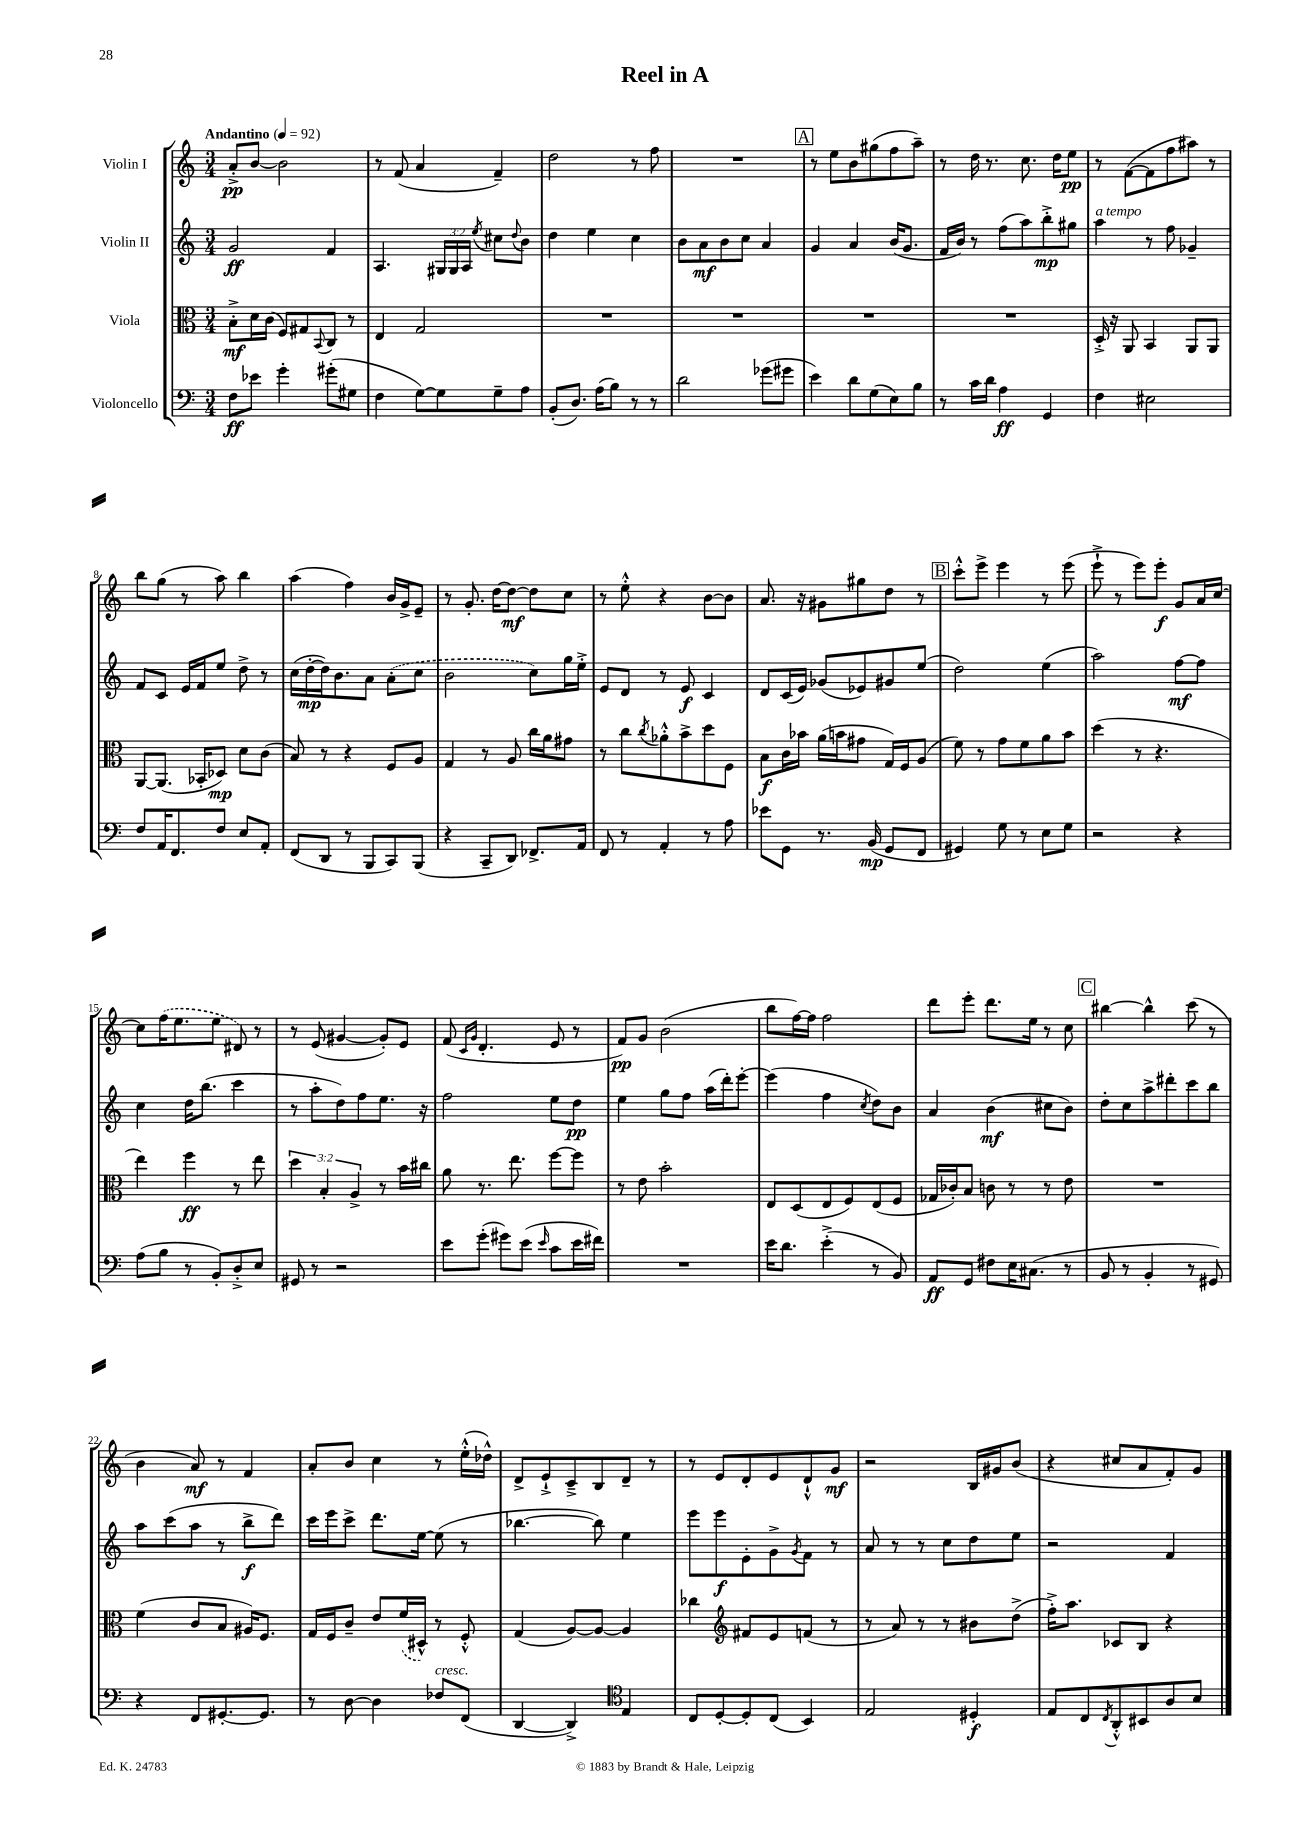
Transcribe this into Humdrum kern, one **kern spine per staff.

**kern	**kern	**kern	**kern
*staff4	*staff3	*staff2	*staff1
*clefF4	*clefC3	*clefG2	*clefG2
*k[]	*k[]	*k[]	*k[]
*M3/4	*M3/4	*M3/4	*M3/4
*MM92	*MM92	*MM92	*MM92
8F	8B'^	2g	8a'^
8e-	16d	.	[8b
.	(16c	.	.
4g'	8F)	.	2b]
.	8G#	.	.
.	8qqBB	.	.
(8g#'	8C	4f	.
8G#	8r	.	.
=	=	=	=
4F	4E	4.A	8r
.	.	.	(8f
[8G)	2G	.	4a
8G]	.	24G#	.
.	.	24G#	.
.	.	24A	.
.	.	8qee	.
8G~	.	8cc#	4f~)
.	.	8qqdd	.
8A	.	8b	.
=	=	=	=
(8BB'	2.r	4dd	2dd
8.D)	.	.	.
.	.	4ee	.
(16A	.	.	.
8B)	.	.	.
8r	.	4cc	8r
8r	.	.	8ff
=	=	=	=
2d	2.r	8b	2.r
.	.	8a	.
.	.	8b	.
.	.	8cc	.
(8g-	.	4a	.
8g#	.	.	.
=	=	=	=
4e)	2.r	4g	8r
.	.	.	8ee
8d	.	4a	8b
(8G	.	.	(8gg#
8E)	.	(16b	8ff
.	.	8.g	.
8B	.	.	8aa~)
=	=	=	=
8r	2.r	16f	8r
.	.	16b)	.
16c	.	8r	16dd
16d	.	.	8.r
4A	.	(8ff	.
.	.	8aa)	8.cc
4GG	.	8bb'^	.
.	.	.	16dd
.	.	8gg#	8ee
=	=	=	=
4F	16D'^	4aa	8r
.	16r	.	.
.	8AA	.	([8f
2E#	4BB	8r	8f]
.	.	8ff	8ff
.	8AA	4g-~	8aa#)
.	8AA	.	8r
=	=	=	=
8F	[8AA	8f	8bb
16AA	(8.AA]	8c	(8gg
8.FF	.	.	.
.	.	16e	8r
.	16BB-'	16f	.
8F	8D-)	8ee	8aa)
8E	8d	8dd^	4bb
8AA'	(8c	8r	.
=	=	=	=
(8FF	8B)	(16cc	(4aa
.	.	[16dd'	.
8DD	8r	16dd])	.
.	.	8.b	.
8r	4r	.	4ff)
8BBB	.	8a	.
8CC)	8F	(8a'	16b
.	.	.	16g^
(8BBB	8A	8cc	8e~
=	=	=	=
4r	4G	2b	8r
.	.	.	8.g'
8CC~	8r	.	.
.	.	.	[16dd
8DD)	8A	.	8dd_
8.FF-^	16cc	8cc)	8dd]
.	16a	.	.
.	8g#	16gg	8cc
16AA	.	16ee'^	.
=	=	=	=
8FF	8r	8e	8r
8r	8cc	8d	8ee'^^
.	8qcc	.	.
4AA'	8a-'^^	8r	4r
.	8b^	8e	.
8r	8dd	4c	[8b
8A	8F	.	8b]
=	=	=	=
8e-	8B	8d	8.a
8GG	16c	(16c	.
.	16b-	16e)	16r
8.r	(16a	(8g-	8g#
.	16b	.	.
.	8g#	8e-)	8gg#
(16BB	.	.	.
8GG	16G)	8g#	8dd
.	16F	.	.
8FF	(8A	(8ee	8r
=	=	=	=
4GG#)	8f)	2dd)	8ccc'^^
.	8r	.	8eee^
8G	8g	.	4eee
8r	8f	.	.
8E	8a	(4ee	8r
8G	8b	.	(8eee
=	=	=	=
2r	(4dd	2aa)	8eee`^
.	.	.	8r
.	8r	.	8eee)
.	4.r	.	8eee'
4r	.	[8ff	8g
.	.	8ff]	16a
.	.	.	[16cc
=	=	=	=
(8A	4ee)	4cc	8cc]
8B	.	.	(16ff
.	.	.	8.ee
8r	4ff	16dd	.
.	.	(8.bb	.
8BB')	.	.	8ee
8D'^	8r	4ccc	8d#)
8E	8ee	.	8r
=	=	=	=
8GG#	6dd	8r	8r
8r	.	8aa'	(8e
.	6B'	.	.
2r	.	8dd)	[4g#
.	6A^	.	.
.	.	8ff	.
.	8r	8.ee	8g#'])
.	16b	.	8e
.	16cc#	16r	.
=	=	=	=
8e	8a	2ff	(8f
.	.	.	16qqc
.	.	.	16qqg
(8g'	8.r	.	4.d'
8g#)	.	.	.
.	8.ee	.	.
(8e	.	.	.
16qqe	.	.	.
8c	[8ff	8ee	8e
16e	8ff]	8dd	8r
16f#)	.	.	.
=	=	=	=
2.r	8r	4ee	8f)
.	8e	.	8g
.	2b'	8gg	(2b
.	.	8ff	.
.	.	(16aa	.
.	.	16ddd')	.
.	.	[8eee'	.
=	=	=	=
16e	8E	(4eee]	8bb
8.d	.	.	.
.	(8D	.	[16ff)
.	.	.	16ff]
(4e'^	8E	4ff	2ff
.	8F)	.	.
.	.	8qcc	.
8r	(8E	8dd)	.
8BB)	8F	8b	.
=	=	=	=
8AA	16G-	4a	8ddd
.	16c-')	.	.
8GG	8B	.	8eee'
8F#	8c	(4b	8.ddd
16E	8r	.	.
(8.C#	.	.	16ee
.	8r	8cc#	8r
8r	8e	8b)	8cc
=	=	=	=
8BB	2.r	8dd'	[4bb#
8r	.	8cc	.
4BB'	.	8aa^	4bb#^^]
.	.	8ddd#'	.
8r	.	8ccc	(8ccc
8GG#)	.	8bb	8r
=	=	=	=
4r	(4f	8aa	4b
.	.	(8ccc	.
8FF	8c	8aa	8a)
[8.GG#'	8B	8r	8r
.	16A#)	8bb^	4f
8.GG#]	8.F	.	.
.	.	8ddd)	.
=	=	=	=
8r	16G	16ccc	8a'
.	16F	16eee	.
[8D	8c~	8ccc^	8b
4D]	8e	8.ddd	4cc
.	(16f	.	.
.	16D#^^)	[16ee	.
8F-	8r	(8ee]	8r
(8FF	8F'^^	8r	(16ee'^^
.	.	.	16dd-^^)
=	=	=	=
[4DD	(4G	[4.bb-	8d^
.	.	.	8e`^
4DD^])	[8A)	.	8c~^
.	8A_	8bb-])	8B
*clefC4	*	*	*
4E	4A]	4ee	8d~
.	.	.	8r
=	=	=	=
8C	4cc-	8eee	8r
[8D'	.	8eee	8e
*	*clefG2	*	*
8D']	8f#	8e'	8d'
(8C	8e	8g^	8e
.	.	8qg	.
4BB)	(8f	8f	8d`^^
.	8r	8r	8g
=	=	=	=
2E	8r	8a	2r
.	8a)	8r	.
.	8r	8r	.
.	8r	8cc	.
4D#'	8b#	8dd	16B
.	.	.	16g#
.	(8dd^	8ee	(8b
=	=	=	=
8E	16ff'^)	2r	4r
.	8.aa	.	.
8C	.	.	.
8qC	.	.	.
8AA'^^	8c-	.	8cc#
8BB#	8B	.	8a
8A	4r	4f	8f')
8B	.	.	8g
==	==	==	==
*-	*-	*-	*-
